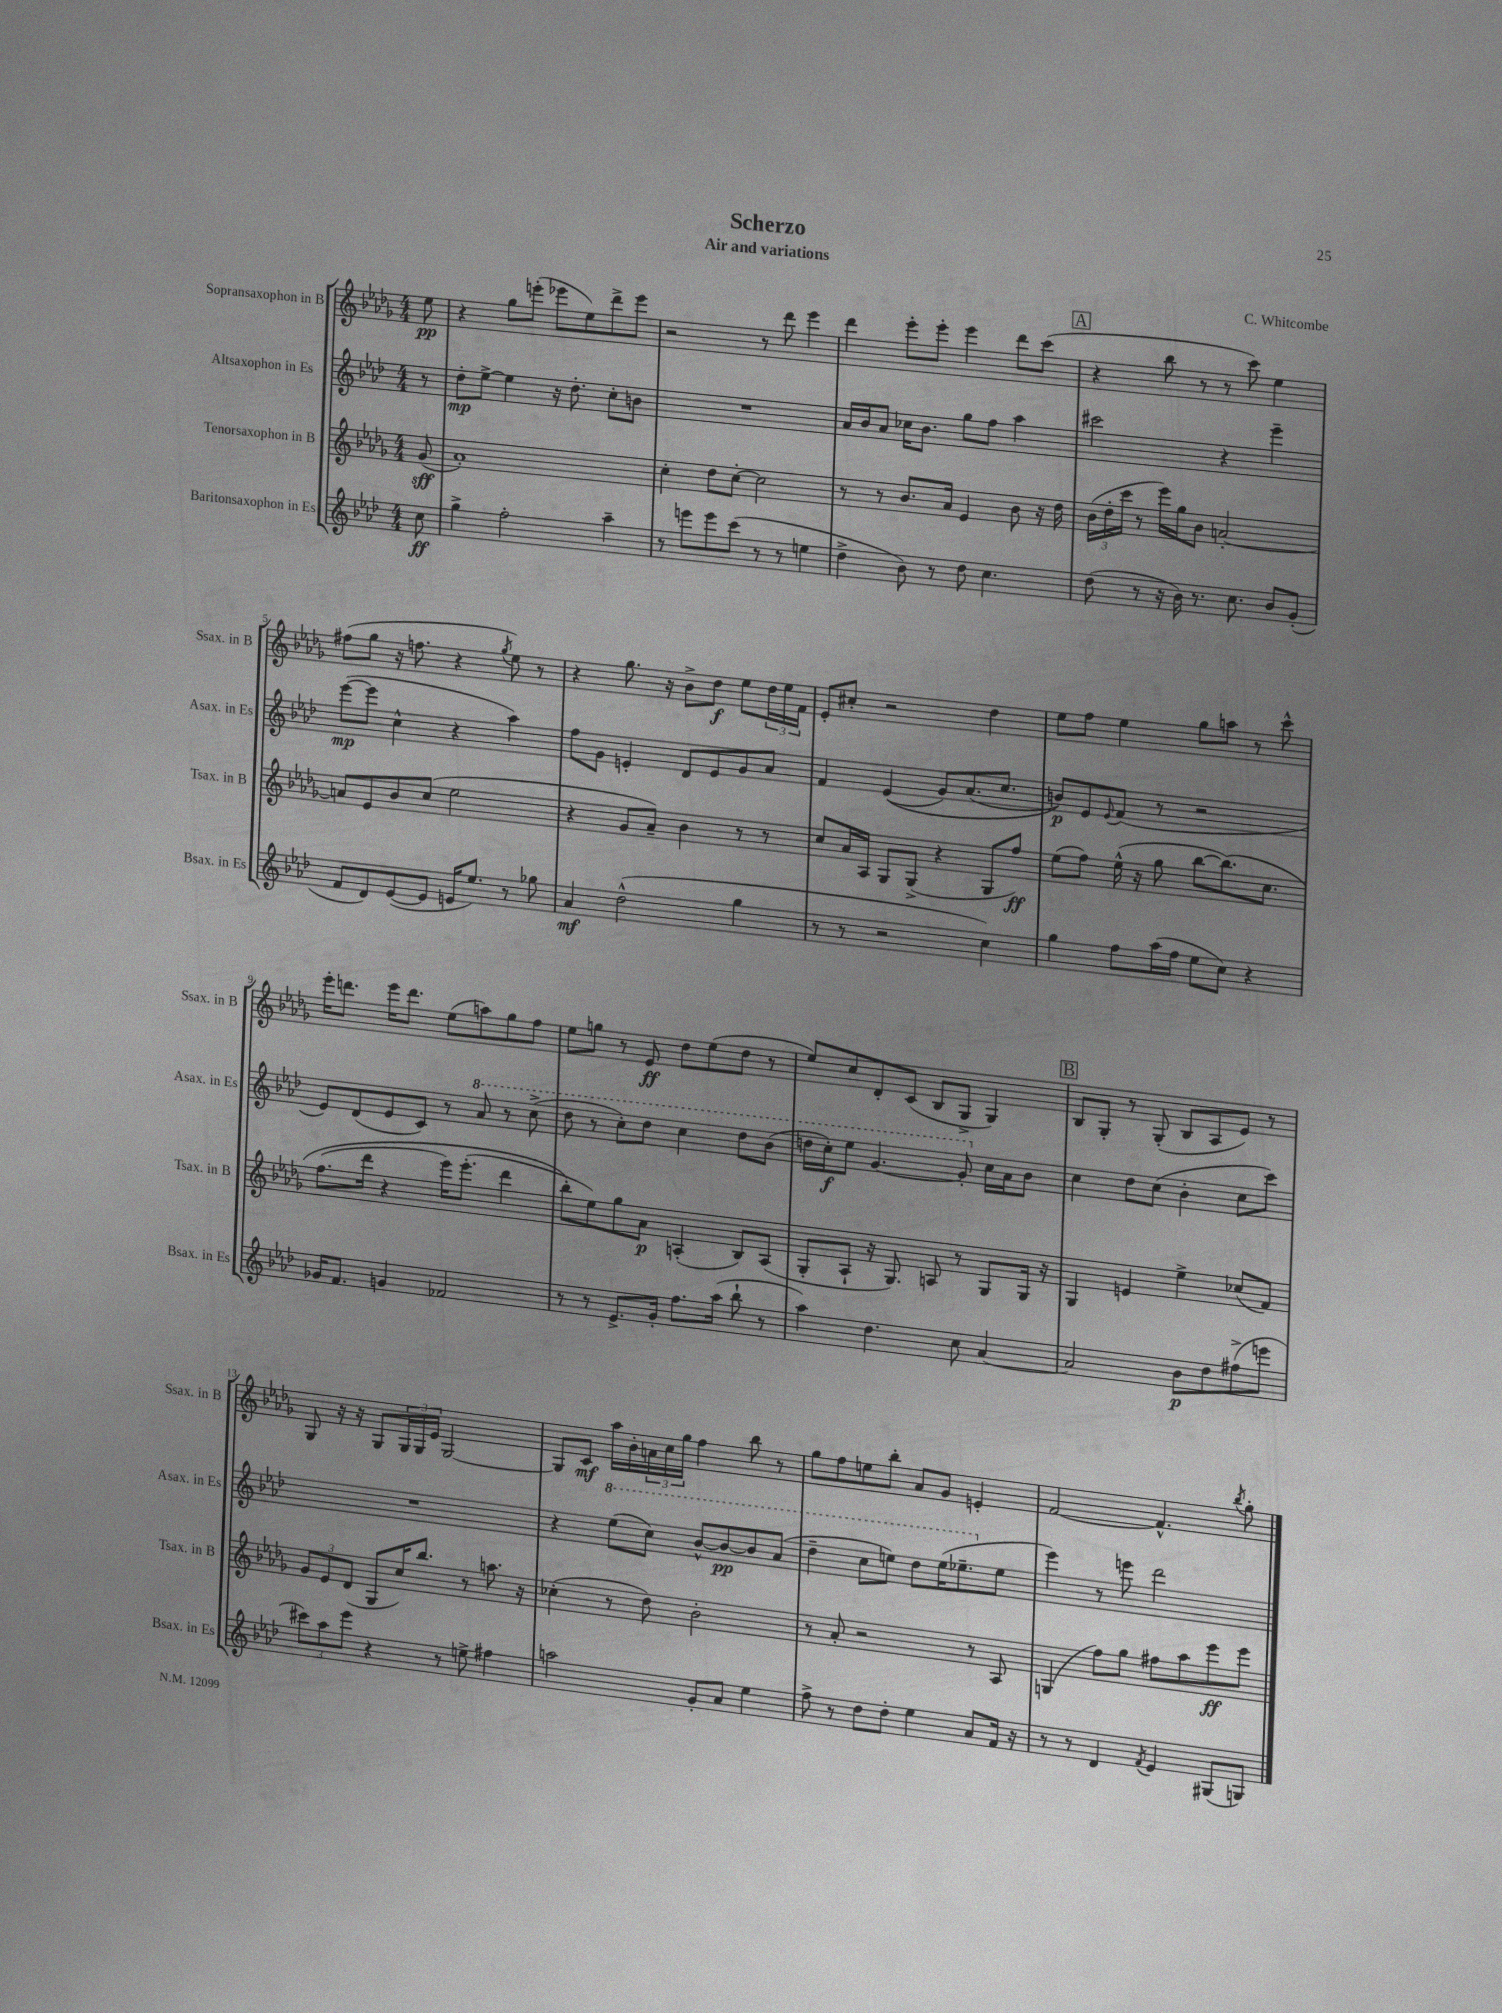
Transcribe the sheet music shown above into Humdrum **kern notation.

**kern	**kern	**kern	**kern
*staff4	*staff3	*staff2	*staff1
*clefG2	*clefG2	*clefG2	*clefG2
*k[b-e-a-d-]	*k[b-e-a-d-g-]	*k[b-e-a-d-]	*k[b-e-a-d-g-]
*M4/4	*M4/4	*M4/4	*M4/4
8cc	(8g-	8r	8ee-
=	=	=	=
4gg^	1a-')	8dd-'	4r
.	.	[8ee-^	.
2ff'	.	4ee-]	8gg-
.	.	.	(8eee'
.	.	16r	8eee-
.	.	8.dd-'	.
.	.	.	8ee-)
4aa-~	.	8cc'	8ddd-^
.	.	8b	8eee-
=	=	=	=
8r	4cc'	1r	2r
8eee	.	.	.
8eee	8dd-	.	.
(8ccc	[8cc'	.	.
8r	2cc]	.	8r
8r	.	.	8ddd-
4ee	.	.	4eee-
=	=	=	=
4dd-^	8r	16a-	4ddd-
.	.	16b-	.
.	8r	8a-	.
8b-)	8.b-	16cc-	8eee-'
.	.	8.b-	.
8r	.	.	8eee-'
.	16a-	.	.
8dd-	4e-	8gg	4eee-
4.cc	.	8ff	.
.	8b-	4aa-	8ddd-
.	16r	.	(8ccc
.	16dd-	.	.
=	=	=	=
(8dd-	(24b-	2ccc#	4r
.	24dd-'	.	.
.	24ccc	.	.
8r	8r	.	.
16r	16eee-)	.	8bb-
16b-)	16gg-	.	.
8.r	8b-	.	8r
.	[2a'	4r	8r
8.cc	.	.	.
.	.	.	8ccc)
8b-	.	4eee-~	4ee-
(8g'	.	.	.
=	=	=	=
8f	8a]	([8eee-	(8ff#
8d-)	8e-	8eee-]	8gg-
([8e-	8b-	4cc^^	16r
.	.	.	8.ff
8e-]	(8cc	.	.
16e	2ee-	4r	4r
8.ee-)	.	.	.
.	.	.	8qgg-
8r	.	4aa-)	8ee-)
8gg-	.	.	8r
=	=	=	=
4a-	4r	8ff	4r
.	.	8g	.
(2dd-^^	8g-	4e'	8.gg-
.	8a-~)	.	.
.	.	.	16r
.	4b-	8d-	8b-^
.	.	8e	8dd-
4gg	8r	8g	8ee-
.	8r	8a-	24dd-
.	.	.	24ee-
.	.	.	24f
=	=	=	=
8r	8cc	4f	8e-'
8r	16a-	.	8cc#'
.	16A-	.	.
2r	8G-	&((4e-	2r
.	(8G-^	.	.
.	4r	8g)	.
.	.	(8.a-	.
4cc)	8G-	.	4dd-
.	.	8.cc	.
.	8ff)	.	.
=	=	=	=
4gg	(8ee-	8b)&)	8ee-
.	8ff)	8e-	8ff
.	.	8qqe-	.
8ff	(16ee-^^	(8f	4ee-
.	16r	.	.
(16aa-	8gg-	8r	.
16ff	.	.	.
8ee-	[8bb-	2r	8gg-
8cc)	&(8.bb-])	.	8aa
4r	.	.	8r
.	8.cc	.	.
.	.	.	8ccc^^
=	=	=	=
16g-	(8.ff	8e-)	16eee-'
8.f	.	.	8.ddd
.	.	(8d-	.
.	16ddd-	.	.
4g	4r	8e-	16eee-
.	.	.	8.ddd
.	.	8c)	.
2f-	16eee-)	8r	(8ee-
.	(8.eee-'	.	.
.	.	8aa-	8aa)
.	4ddd-	8r	8gg-
.	.	(8ccc^	8ff
=	=	=	=
8r	8bb-'&)	8ddd-	8ee-
8r	8ee-)	8r	8gg
8.e-^	8gg-	8ccc')	8r
.	8a-	8ddd-	8e-
16g'	.	.	.
8.ff	(4A'	4ccc	8dd-
.	.	.	(8ee-
(16aa-	.	.	.
8bb-`	8B-)	8ddd-	8dd-
8r	(8A	(8bb-	8r
=	=	=	=
4aa-)	8G-'	16ddd	8ee-)
.	.	16ccc')	.
.	8A-`	8eee-	8cc
4.dd-	16r	[4.gg	8d-'
.	8.G-)	.	.
.	.	.	(8c
.	8A	.	8B-
8cc	8r	8gg']	8G-^
[4a-	8G-	16cc	4G-)
.	.	16a-	.
.	16G-	8b-	.
.	16r	.	.
=	=	=	=
2a-]	4G-	4cc	8B-
.	.	.	8G-'
.	4e	8dd-	8r
.	.	(8cc	(8G-'
8b-	4ee-^	4b-'	8B-
8dd-	.	.	8A-
(8ff#^	(8cc-	8cc	8e-)
8eee	8f)	8ccc)	8r
=	=	=	=
12ccc#)	12g-	1r	8G-
12aa-	12e-	.	.
.	.	.	16r
12eee-	(12d-	.	.
.	.	.	16r
4r	8G-	.	8G-
.	16cc)	.	24G-
.	.	.	24G-
.	8.bb-	.	.
.	.	.	24e-
8r	.	.	[2G-
8ee^	8r	.	.
4ff#	8.aa	.	.
.	16r	.	.
=	=	=	=
2aa	(4cc-'	4r	8G-]
.	.	.	8c
.	8r	(8eee-	16aa-
.	.	.	16b-'
.	8dd-)	8ccc)	24a
.	.	.	24cc
.	.	.	24gg-
8g'	2b-'	[8bb-^^	4ff
8a-	.	8bb-_	.
4ee-	.	8bb-]	8bb-
.	.	(8aa-	8r
=	=	=	=
8ff^	8r	4ddd-~	8gg-
8r	8a-'	.	8ff
8dd-	2r	8ccc	8ee
8dd-'	.	8eee)	8bb-'
4ee-	.	8ddd-	8a-
.	.	(16eee	8g-
.	.	8.eee-~	.
8a-	8r	.	4e'
16f	8A-	8ee-	.
16r	.	.	.
=	=	=	=
8r	(4G	4eee-)	[2f
8r	.	.	.
4d-	8ff)	8r	.
.	8gg-	8eee	.
8qf	.	.	.
4e-	8ff#	2ddd-	4.f^^]
.	8aa-	.	.
(8G#	8eee-	.	.
.	.	.	8qbb-
8G)	8eee-	.	8gg-'
==	==	==	==
*-	*-	*-	*-
